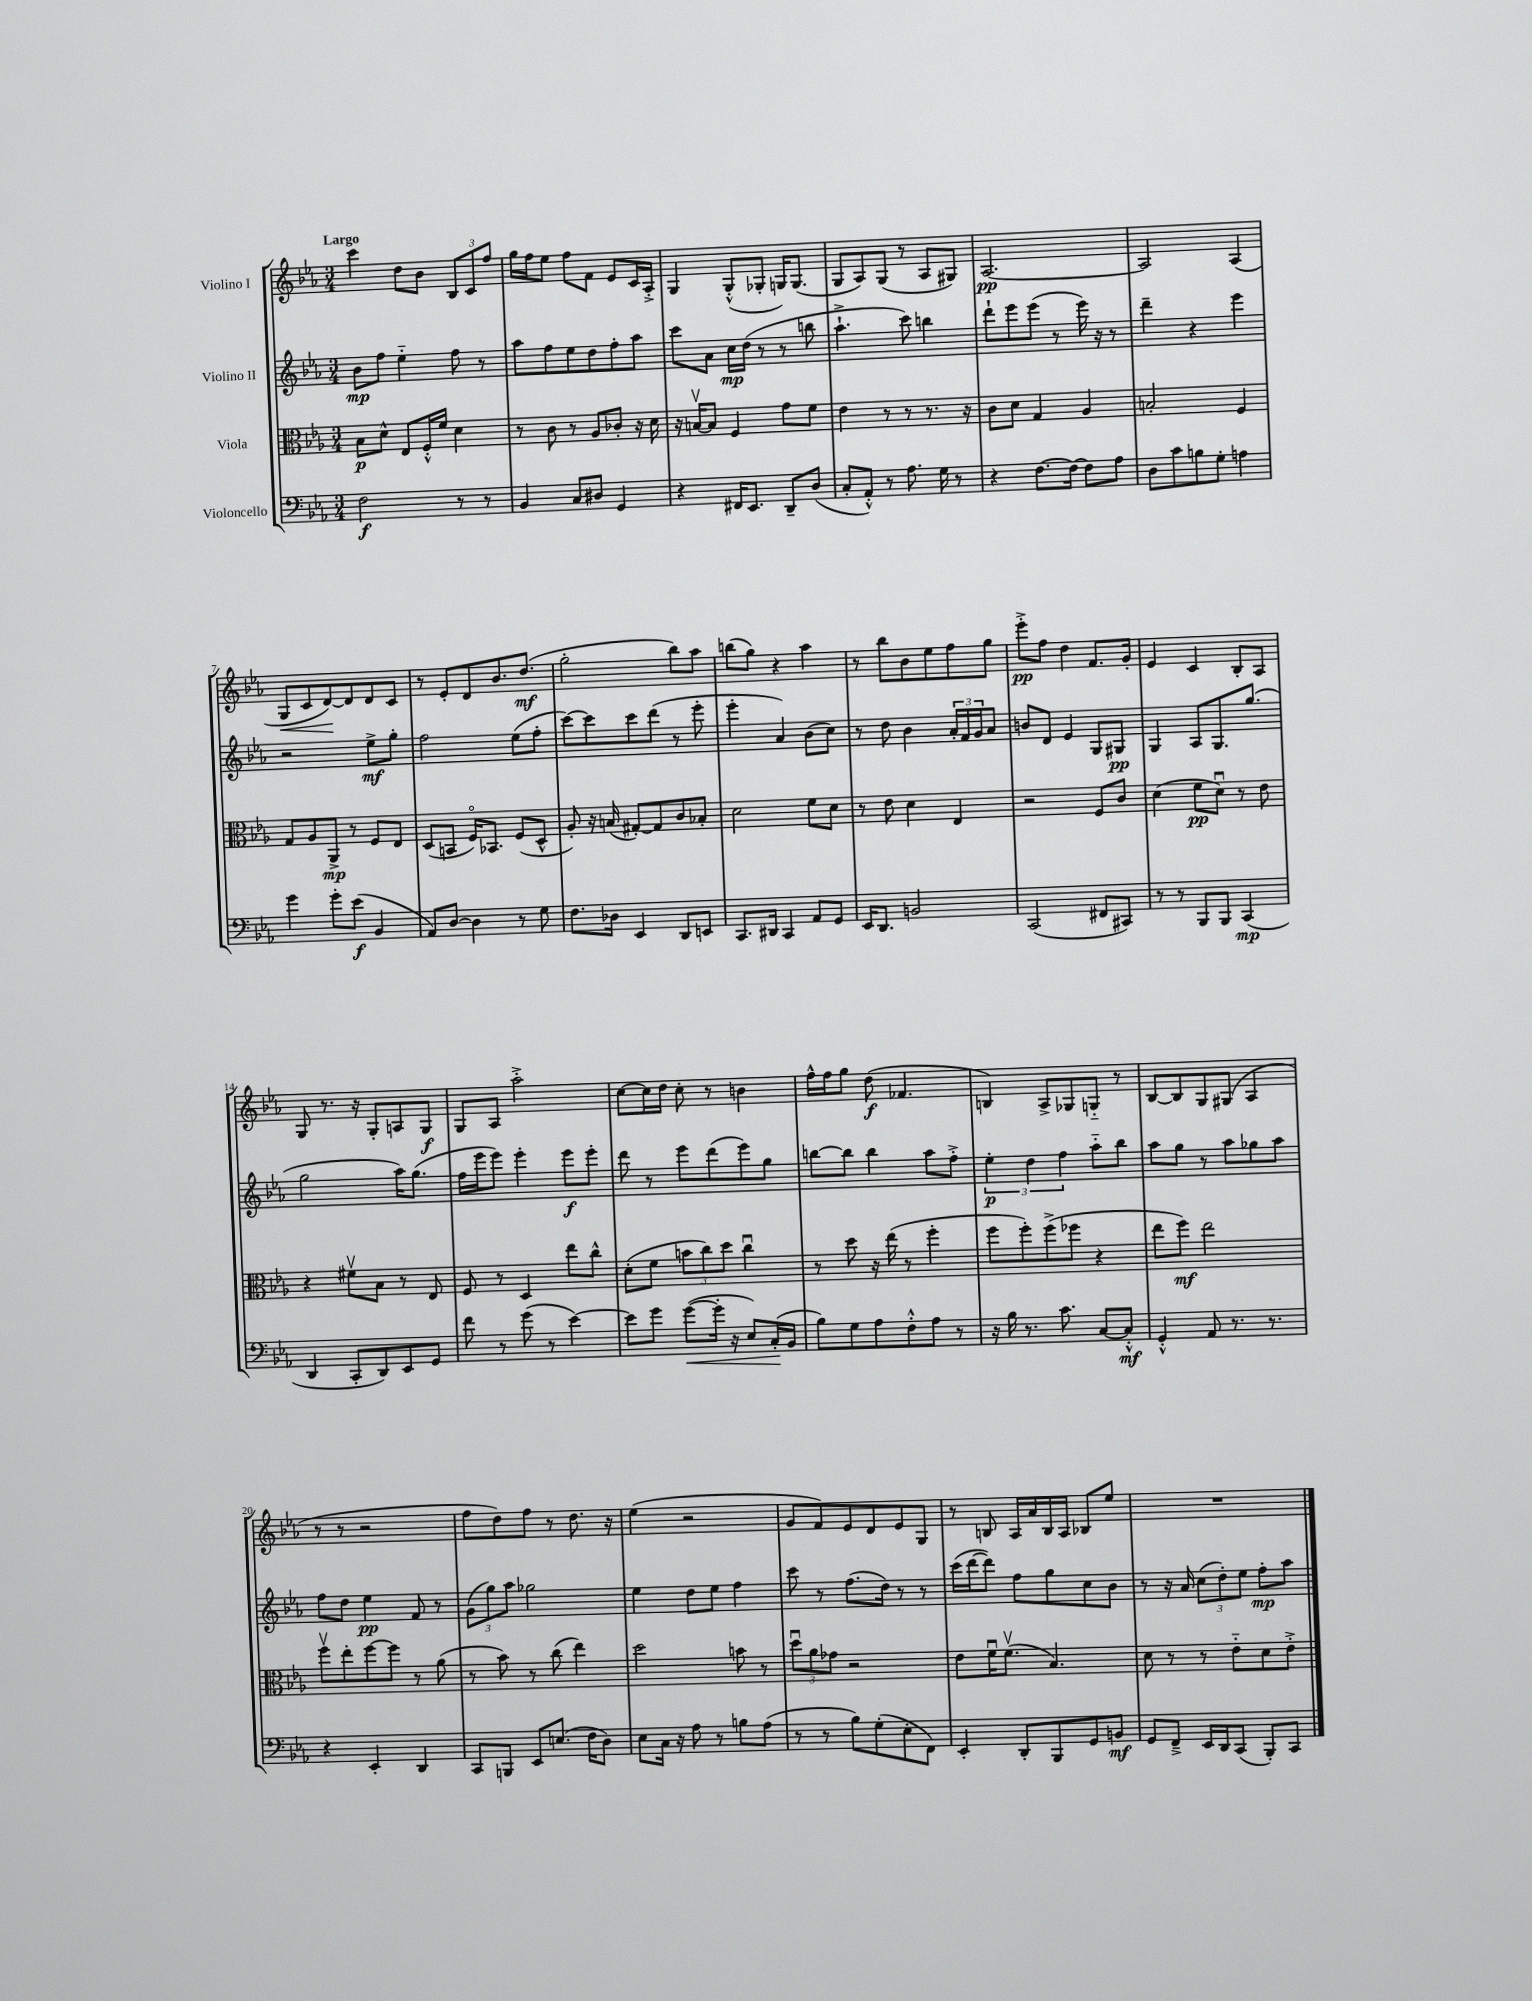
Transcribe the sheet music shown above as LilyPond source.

<<
\new StaffGroup <<
\new Staff = "s0" \with { instrumentName = "Violino I" } {
    \clef treble \key ees \major \numericTimeSignature \time 3/4 \tempo "Largo"
    c'''4 d''8 bes'8 \tuplet 3/2 { bes8 c'8 f''8 } |
    g''16 f''16 ees''8 f''8 f'8 ees'8 c'16 aes16-.-> |
    g4 g8-.-^( ges8-. g16) g8.( |
    g8 aes8) g8( r8 aes8 gis8) |
    aes2.~\pp |
    aes2 aes4( |
    g8\< c'8 d'8~\!) d'8 d'8 c'8 |
    r8 ees'8-. d'8 bes'8. d''8.\mf( |
    g''2-. bes''8) aes''8 |
    b''8( g''8) r4 aes''4 |
    r8 bes''8 bes'8 ees''8 f''8 g''8 |
    ees'''8-.->\pp f''8 d''4 f'8. g'16-. |
    ees'4 c'4 bes8-. aes8 |
    g8 r8. r16 g8-. a8 g8\f |
    g8 aes8 aes''2-.-> |
    c''8~ c''16 d''16 c''8-. r8 b'4 |
    f''16-^ f''16 g''8 d''8\f( fes'4. |
    b4) aes8-> ges8 g8-_ r8 |
    bes8~ bes8 g8 gis8( aes4 |
    r8 r8 r2 |
    f''8 d''8) f''8 r8 d''8. r16 |
    ees''4( r2 |
    g'8 f'8) ees'8 d'8 ees'8 g8 |
    r8 b8 aes16 aes'16 b16 aes16 bes8 ees''8 |
    R2. \bar "|." |
}
\new Staff = "s1" \with { instrumentName = "Violino II" } {
    \clef treble \key ees \major \numericTimeSignature \time 3/4
    bes'8\mp f''8 ees''4-_ f''8 r8 |
    aes''8 f''8 ees''8 d''8 f''8-. aes''8 |
    c'''8 aes'8 c''16\mp d''16( r8 r8 b''8 |
    aes''4.-!-> c'''8) b''4 |
    d'''8-! ees'''8 ees'''8( r8 ees'''16) r16 r8 |
    d'''4-- r4 ees'''4 |
    r2 ees''8->\mf g''8-. |
    f''2 ees''8( f''8-. |
    c'''8~) c'''8 c'''8 d'''8( r8 ees'''8-. |
    ees'''4-. aes'4) bes'8( c''8) |
    r8 d''8 bes'4 \tuplet 3/2 { aes'16-. f'16 g'16 } aes'8 |
    b'8 d'8 ees'4 g8 gis8\pp |
    g4 aes8 g8. g''8.( |
    g''2 aes''16) g''8.( |
    f''16 ees'''16 ees'''8) ees'''4-. ees'''8\f ees'''8-. |
    d'''8 r8 ees'''8 d'''8( ees'''8) g''8 |
    b''8~ b''8 b''4 aes''8 f''8-.-> |
    \tuplet 3/2 { ees''4-.\p d''4 f''4 } aes''8-_ bes''8 |
    aes''8 g''8 r8 aes''8 ges''8 aes''8 |
    f''8 d''8 ees''4\pp f'8 r8 |
    \tuplet 3/2 { g'8( g''8) aes''8 } ges''2 |
    ees''4 d''8 ees''8 f''4 |
    c'''8 r8 f''8.( d''16) r8 r8 |
    c'''16( d'''16~ d'''8) f''8 g''8 c''8 bes'8 |
    r8 r16 aes'16 \tuplet 3/2 { c''8( d''8-.) ees''8 } f''8-.\mp aes''8 \bar "|." |
}
\new Staff = "s2" \with { instrumentName = "Viola" } {
    \clef alto \key ees \major \numericTimeSignature \time 3/4
    bes8\p d'8-^ ees8 f16-.-^ f'16 d'4 |
    r8 c'8 r8 aes8 ces'8-. r16 d'16 |
    r16 b16~\upbow b8 f4 g'8 f'8 |
    ees'4 r8 r8 r8. r16 |
    c'8 d'8 g4 aes4 |
    b2-. f4 |
    g8 aes8 aes,8->\mp r8 f8 ees8 |
    d8( b,8 f16\flageolet) bes,8. f8( d8-^ |
    aes8-.) r16 b16( gis8~-.) gis8 c'8 bes8-. |
    d'2 f'8 d'8 |
    r8 ees'8 d'4 ees4 |
    r2 f8 c'8 |
    d'4( f'8\pp d'8\downbow) r8 ees'8 |
    r4 fis'8\upbow bes8 r8 ees8 |
    f8 r8 d4 ees''8 c''8-^ |
    d'8-.( f'8 \tuplet 3/2 { b'8 c''8) d''8 } c''4\downbow |
    r8 d''8 r16 ees''16( r8 f''4-. |
    f''8 f''8-.) f''8->( fes''8 r4 |
    ees''8 f''8\mf) ees''2 |
    f''8\upbow ees''8-. f''8~ f''8 r8 aes'8( |
    r8 bes'8) r8 c''8( ees''4) |
    d''2 b'8 r8 |
    \tuplet 3/2 { d''8\downbow aes'8 ges'8 } r2 |
    ees'8 f'16\downbow f'8.\upbow( bes4.) |
    d'8 r8 r8 ees'8-_ d'8 ees'8-.-> \bar "|." |
}
\new Staff = "s3" \with { instrumentName = "Violoncello" } {
    \clef bass \key ees \major \numericTimeSignature \time 3/4
    f2\f r8 r8 |
    bes,4 c8 dis8 g,4 |
    r4 fis,16 ees,8. d,8-- d8( |
    c8-. aes,8-.-^) r8 aes8. g16 r8 |
    r4 f8.~ f16~ f8 aes8 |
    d8 c'8 b8 g8-. a4 |
    g'4 g'8-. ees'8\f( bes,4 |
    aes,8) d8~ d4 r8 g8 |
    f8. des16 ees,4 d,8 e,8 |
    c,8. dis,16 c,4 aes,8 g,8 |
    ees,16 d,8. b,2 |
    c,2( fis,8 cis,8) |
    r8 r8 bes,,8 bes,,8 c,4\mp( |
    d,4 c,8-. d,8) ees,8 g,8 |
    f'8 r8 g'8( r8 ees'4~) |
    ees'8 g'8 g'8~\<( g'16-. r16 ees8) c16-.\!( bes,16 |
    bes8) g8 aes8 f8-.-^ aes8 r8 |
    r16 bes16 r8. c'8. c8~ c8-.-^\mf |
    g,4-.-^ aes,8 r8. r8. |
    r4 ees,4-. d,4 |
    c,8 b,,8 ees,8 e8.( f16 d8) |
    ees8 c16 r16 aes8 r8 b8 aes8( |
    r8 r8 bes8) g8-.( ees8-. f,8) |
    ees,4-. d,8-. bes,,8 g,8 b,8\mf |
    g,8 f,8---> ees,16 d,16 c,8( bes,,8-.) c,8 \bar "|." |
}
>>
>>
